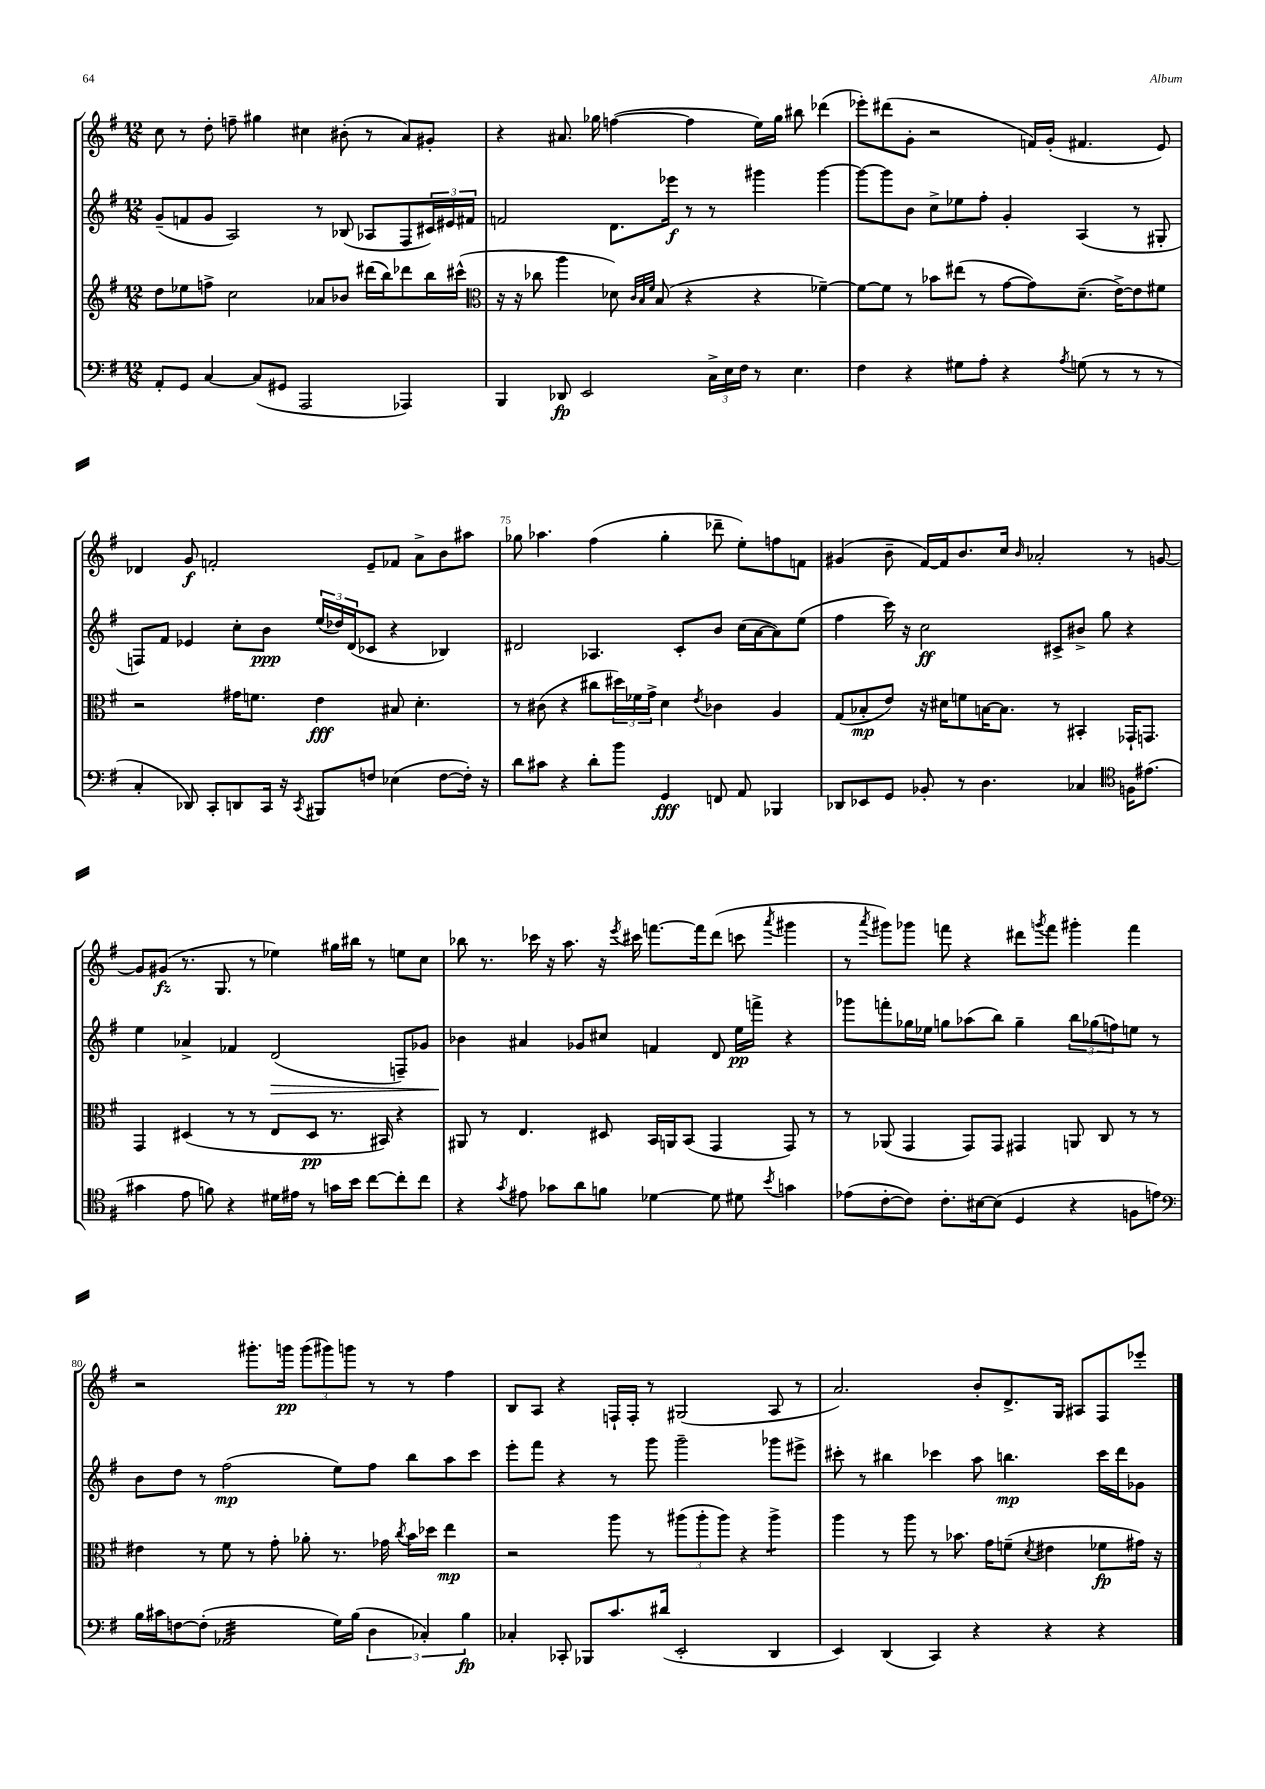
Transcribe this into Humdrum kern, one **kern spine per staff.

**kern	**kern	**kern	**kern
*staff4	*staff3	*staff2	*staff1
*clefF4	*clefG2	*clefG2	*clefG2
*k[f#]	*k[f#]	*k[f#]	*k[f#]
*M12/8	*M12/8	*M12/8	*M12/8
8AA'/L	8dd\L	(8g~/L	8cc\
8GG/J	8ee-\	8f/	8r
[4C/	8ff^\J	8g/J	8dd'\
.	2cc\	2A/)	8ff~\
(8C/]L	.	.	4gg#\
8GG#/J	.	.	.
2AAA/	.	.	4cc#\
.	8a-/L	8r	.
.	8b-/J	(8B-/	(8b#'\
.	(16ddd#\LL	8A-/L	8r
.	16bb\J)	.	.
4AAA-/)	8ddd-\	8F#/	8a/L)
.	16bb\L	24c#/L)	8g#'/J
.	.	24e#/	.
.	(16ccc#^^\JJ	.	.
.	.	24f#/JJ	.
=	=	=	=
*	*clefC3	*	*
4BBB/	16r	2f/	4r
.	16r	.	.
.	8cc-\	.	.
8DD-/	4aa\	.	8.a#/
2EE/	.	.	.
.	.	.	16gg-\
.	8d-\)	8.d\L	([4ff\
.	32qqc/LLL	.	.
.	32qqB/	.	.
.	32qqf#/JJJ	.	.
.	(8B/	.	.
.	.	16eee-\Jk	.
.	4r	8r	4ff\]
24C^\LL	.	8r	.
24E\	.	.	.
24F#\JJ	.	.	.
8r	4r	4ggg#\	16ee\LL)
.	.	.	16gg-\JJ
4.E\	.	.	8bb#\
.	[4f-~\)	[4ggg#\	(4ddd-\
=	=	=	=
4F#\	8f-\_L	8ggg#\_L	8eee-'\L)
.	8f-\]J	8ggg#\]	(8ddd#\
4r	8r	8b\J	8g'\J
.	8b-\L	8cc^\L	2r
8G#\L	(8ee#\J	8ee-\	.
8A'\J	8r	8ff#'\J	.
4r	[8g\L	4g'/	.
.	8g\])	.	16f/LL)
.	.	.	(16g'/JJ
8qA/	.	.	.
(8G\	(8.d~\J	(4A/	4.f#/
8r	.	.	.
.	[16e^\LK)	.	.
8r	8e\]	8r	.
8r	8f#\J	8G#'/	8e/)
=	=	=	=
4C'/	2r	8F/L)	4d-/
.	.	8f#/J	.
8DD-/)	.	4e-/	8g/
8CC'/L	.	.	2f'/
8DD/	16g#\LK	8cc'\L	.
.	8.f\J	.	.
16CC/Jk	.	8b\J	.
16r	.	.	.
8qCC/	.	.	.
8BBB#/L	4e\	(24ee/LL	.
.	.	24dd-/)	.
.	.	(24d/J	.
8F/J	.	8c-/J	8e~/L
(4E-\	8B#/	4r	8f-/J
.	4.d'\	.	8a^\L
[8F\L	.	4B-/)	8b\
16F'\]Jk)	.	.	8aa#\J
16r	.	.	.
=	=	=	=
8d\L	8r	2d#/	8gg-\
8c#\J	(8c#\	.	4.aa-\
4r	4r	.	.
8d'\L	8cc#\L	4.A-/	(4ff#\
8b\J	24dd#\L)	.	.
.	24f-\	.	.
.	24g^\JJ	.	.
4GG/	4d\	.	4gg-'\
.	.	8c'/L	.
.	8qe/	.	.
8FF/	4c-\	8b/J	8ddd-~\
8AA/	.	(16cc\LL	8ee'\L)
.	.	[16a\J	.
4BBB-/	4A/	8a\])	8ff\
.	.	(8ee\J	8f\J
=	=	=	=
8DD-/L	(8G/L	4ff#\	(4g#/
8EE-/	8B-'/	.	.
8GG/J	8e/J)	16ccc\)	8b~\
.	.	16r	.
8BB-'/	16r	2cc\	[16f#/LL)
.	16d#\LK	.	16f#/]J
8r	8f\	.	8.b/
4.D\	[16B\K	.	.
.	8.B\]J	.	16cc/Jk
.	.	.	16qqb/
.	.	.	2a-'/
.	8r	8c#^/L	.
4C-/	4BB#'/	8b#^/J	.
.	.	8gg\	.
*clefC4	*	*	*
16F\LK	16GG-`/LK	4r	8r
(8.e#\J	8.GG/J	.	.
.	.	.	[8g/
=	=	=	=
4g#\	4GG/	4ee\	8g/]L
.	.	.	(8g#/J
8e\	(4D#/	4a-^/	8.r
8f\)	.	.	.
.	.	.	8.G/
4r	8r	4f-/	.
.	8r	.	8r
16d#\LL	8E/L	(2d/	4ee-\)
16e#\JJ	.	.	.
8r	8D#/J	.	.
16g\LL	8.r	.	16gg#\LL
16b\JJ	.	.	16bb#\JJ
[8cc\L	.	.	8r
.	16BB#/)	.	.
8cc'\]	4r	8F~/L)	8ee\L
8cc\J	.	8g-/J	8cc\J
=	=	=	=
4r	8AA#/	4b-\	8bb-\
.	8r	.	8.r
8qg/	.	.	.
8e#\	4.E/	4a#/	.
.	.	.	16ccc-\
8g-\L	.	.	16r
.	.	.	8.aa\
8a\	.	8g-/L	.
8f\J	8D#/	8cc#/J	16r
.	.	.	8qeee/
.	.	.	16ccc#\
[4d-\	16BB/LL	4f/	[8.fff\L
.	16AA/J	.	.
.	(8BB/J	.	.
.	.	.	16fff\]k
8d-\]	4GG/	8d/	(8ddd\J
8d#\	.	16ee\LL	8ccc\
.	.	16fff^\JJ	.
8qb/	.	.	8qaaa/
4g\	8GG/)	4r	4ggg#\
.	8r	.	.
=	=	=	=
(8e-\L	8r	8ggg-\L	8r
.	.	.	8qaaa/
[8c'\	(8AA-/	8fff'\	8ggg#\L)
8c\]J)	4GG/	16gg-\L	8ggg-\J
.	.	16ee-\JJ	.
8.c'\L	.	8gg\L	8fff\
.	8GG/L)	(8aa-\	4r
[16B#\k	.	.	.
(8B#\]J	8GG/J	8bb\J)	.
4D/	4GG#/	4gg~\	8ddd#\L
.	.	.	8qggg/
.	.	.	8fff\J
4r	8AA/	12bb\L	4ggg#'\
.	.	(12gg-\	.
.	8C/	.	.
.	.	12ff\)	.
8F\L	8r	8ee\J	4fff\
8e\J)	8r	8r	.
=	=	=	=
*clefF4	*	*	*
16B\LL	4e#\	8b\L	2r
16c#\J	.	.	.
[8F\	.	8dd\J	.
(8F'\]J	8r	8r	.
2AA-/	8f#\	(2ff#\	.
.	8r	.	8.ggg#'\L
.	8g'\	.	.
.	.	.	16ggg\Jk
.	8a-'\	.	(12ggg\L
.	.	.	12ggg#\)
16G\LL)	8.r	8ee\L)	.
.	.	.	12ggg\J
(16B\JJ	.	.	.
6D\	.	8ff#\J	8r
.	16g-\	.	.
.	8qcc/	.	.
.	16b\LL	8bb\L	8r
6C-'/)	.	.	.
.	16dd-\JJ	.	.
.	4ee\	8aa\	4ff#\
6B\	.	.	.
.	.	8ccc\J	.
=	=	=	=
4C-'/	2r	8eee'\L	8B/L
.	.	8fff#\J	8A/J
8CC-'/	.	4r	4r
8BBB-/L	.	.	.
8.c/	8aa\	8r	16F`/LL
.	.	.	16F'/JJ
.	8r	8ggg\	8r
(16d#/Jk	.	.	.
2EE'/	(12aa#\L	2ggg~\	(2G#/
.	12aa#'\	.	.
.	12aa#\J)	.	.
.	4r	.	.
4DD/	4aa#^\	8ggg-\L	8A/
.	.	8eee#^\J	8r
=	=	=	=
4EE/)	4aa\	8ccc#'\	2.a/)
.	.	8r	.
(4DD/	8r	4bb#\	.
.	8aa\	.	.
4CC/)	8r	4ccc-\	.
.	8.b-\	.	.
4r	.	8aa\	8b'/L
.	16g\LK	.	.
.	(8f~\J	4.bb\	8.d^/
.	8qd/	.	.
4r	4e#\	.	.
.	.	.	16G/Jk
.	.	.	8A#/L
4r	8f-\L	16ccc-\LL	8F#/
.	.	16ddd\J	.
.	16g#\Jk)	8g-\J	8eee-'/J
.	16r	.	.
==	==	==	==
*-	*-	*-	*-
